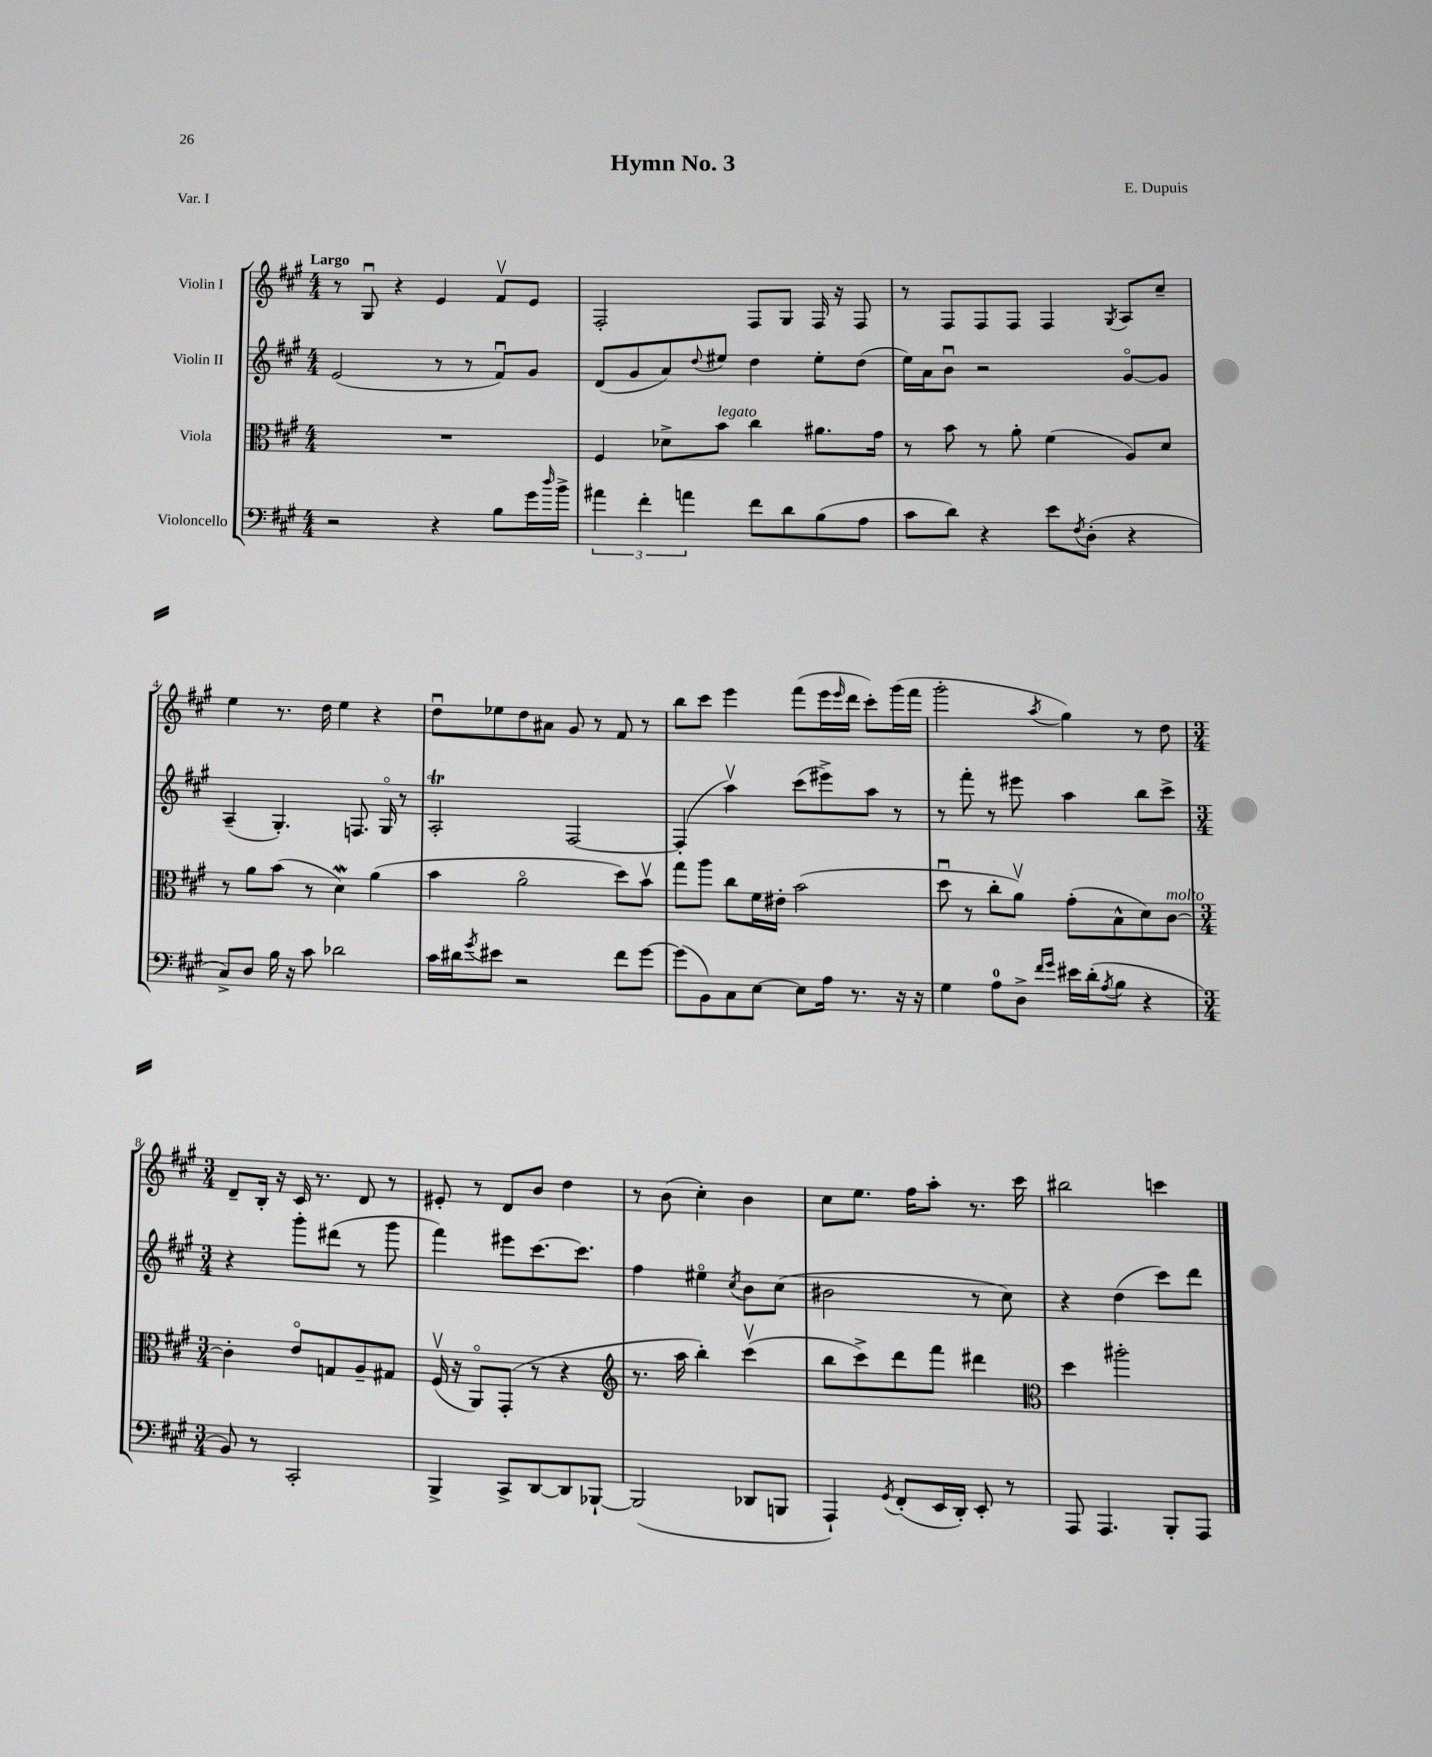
\header { title = "Hymn No. 3" composer = "E. Dupuis" piece = "Var. I" }
<<
\new StaffGroup <<
\new Staff = "s0" \with { instrumentName = "Violin I" } {
    \clef treble \key a \major \numericTimeSignature \time 4/4 \tempo "Largo"
    r8 gis8\downbow r4 e'4 fis'8\upbow e'8 |
    fis2-. fis8 gis8 fis16 r16 fis8 |
    r8 fis8 fis8 fis8 fis4 \acciaccatura { gis8 } a8 cis''8-- |
    e''4 r8. d''16 e''4 r4 |
    d''8\downbow ees''8 d''8 ais'8 gis'8 r8 fis'8 r8 |
    b''8 cis'''8 e'''4 fis'''8( e'''16 \grace { e'''16 } d'''16 cis'''8-.) gis'''16( fis'''16 |
    gis'''2-. \acciaccatura { a''8 } gis''4) r8 d''8 |
    \numericTimeSignature \time 3/4 d'8-- b16-. r16 cis'16 r8. d'8 r8 |
    eis'8-. r8 d'8 b'8 d''4 |
    r8 b'8( cis''4-.) b'4 |
    cis''8 e''8. fis''16 a''8-. r8. cis'''16 |
    bis''2 c'''4 \bar "|." |
}
\new Staff = "s1" \with { instrumentName = "Violin II" } {
    \clef treble \key a \major \numericTimeSignature \time 4/4
    e'2( r8 r8 fis'8\downbow) gis'8 |
    d'8( gis'8 a'8) \appoggiatura { d''8 } eis''8 d''4 eis''8-. d''8( |
    e''16) a'16 b'8\downbow r2 gis'8~\flageolet gis'8 |
    a4--( gis4.-.) f8. gis16\flageolet r8 |
    a2-.\trill fis2~ |
    fis4-.( a''4\upbow) cis'''8( eis'''8->) a''8 r8 |
    r8 fis'''8-. r8 eis'''8 a''4 b''8 cis'''8-> |
    \numericTimeSignature \time 3/4 r4 gis'''8-. dis'''8( r8 gis'''8 |
    fis'''4) eis'''8 cis'''8.~ cis'''8. |
    fis''4 eis''4\flageolet \acciaccatura { cis''8 } b'8 cis''8( |
    bis'2 r8 cis''8) |
    r4 d''4( cis'''8) d'''8 \bar "|." |
}
\new Staff = "s2" \with { instrumentName = "Viola" } {
    \clef alto \key a \major \numericTimeSignature \time 4/4
    R1 |
    fis4 des'8-> b'8^\markup { \italic "legato" } cis''4 ais'8. gis'16 |
    r8 b'8 r8 a'8-. fis'4( a8) d'8 |
    r8 a'8 b'8( r8 d'4\mordent) a'4( |
    b'4 a'2\flageolet d''8) b'8\upbow |
    gis''8 a''8 cis''8 fis'16 eis'16-. b'2( |
    d''8\downbow r8 cis''8-. a'8\upbow) gis'8-.( b8-^ d'8) cis'8~^\markup { \italic "molto" } |
    \numericTimeSignature \time 3/4 cis'4-. e'8\flageolet g8 a8-- gis8 |
    fis16\upbow( r16 a,8\flageolet) gis,8-.( r8 r4 |
    \clef treble r8. a''16 b''4-.) cis'''4\upbow( |
    b''8 cis'''8->) d'''8 fis'''8 dis'''4 |
    \clef alto d''4 ais''2-. \bar "|." |
}
\new Staff = "s3" \with { instrumentName = "Violoncello" } {
    \clef bass \key a \major \numericTimeSignature \time 4/4
    r2 r4 b8 gis'16 \grace { d''16 } b'16-> |
    \tuplet 3/2 { ais'4 fis'4-. a'4 } fis'8 d'8 b8( a8 |
    cis'8 d'8) r4 e'8 \acciaccatura { fis8 } d8-.( r4 |
    cis8->) d8 b16 r16 cis'8 des'2 |
    cis'16 dis'16 \acciaccatura { gis'8 } eis'8 r2 fis'8 gis'8~ |
    gis'8( b,8) cis8 e8~ e8 a16 r8. r16 r16 |
    gis4 a8-0 d8-> \grace { fis'16 gis'16 } eis'16 d'16-.( \acciaccatura { a8 } b8 r4 |
    \numericTimeSignature \time 3/4 b,8) r8 cis,2-. |
    b,,4-> cis,8-> d,8~ d,8 bes,,8~-! |
    bes,,2( des,8 b,,8 |
    a,,4-!) \acciaccatura { gis,8 } fis,8-.( e,16 d,16-.) e,8-. r8 |
    a,,8 a,,4. b,,8-. a,,8 \bar "|." |
}
>>
>>
